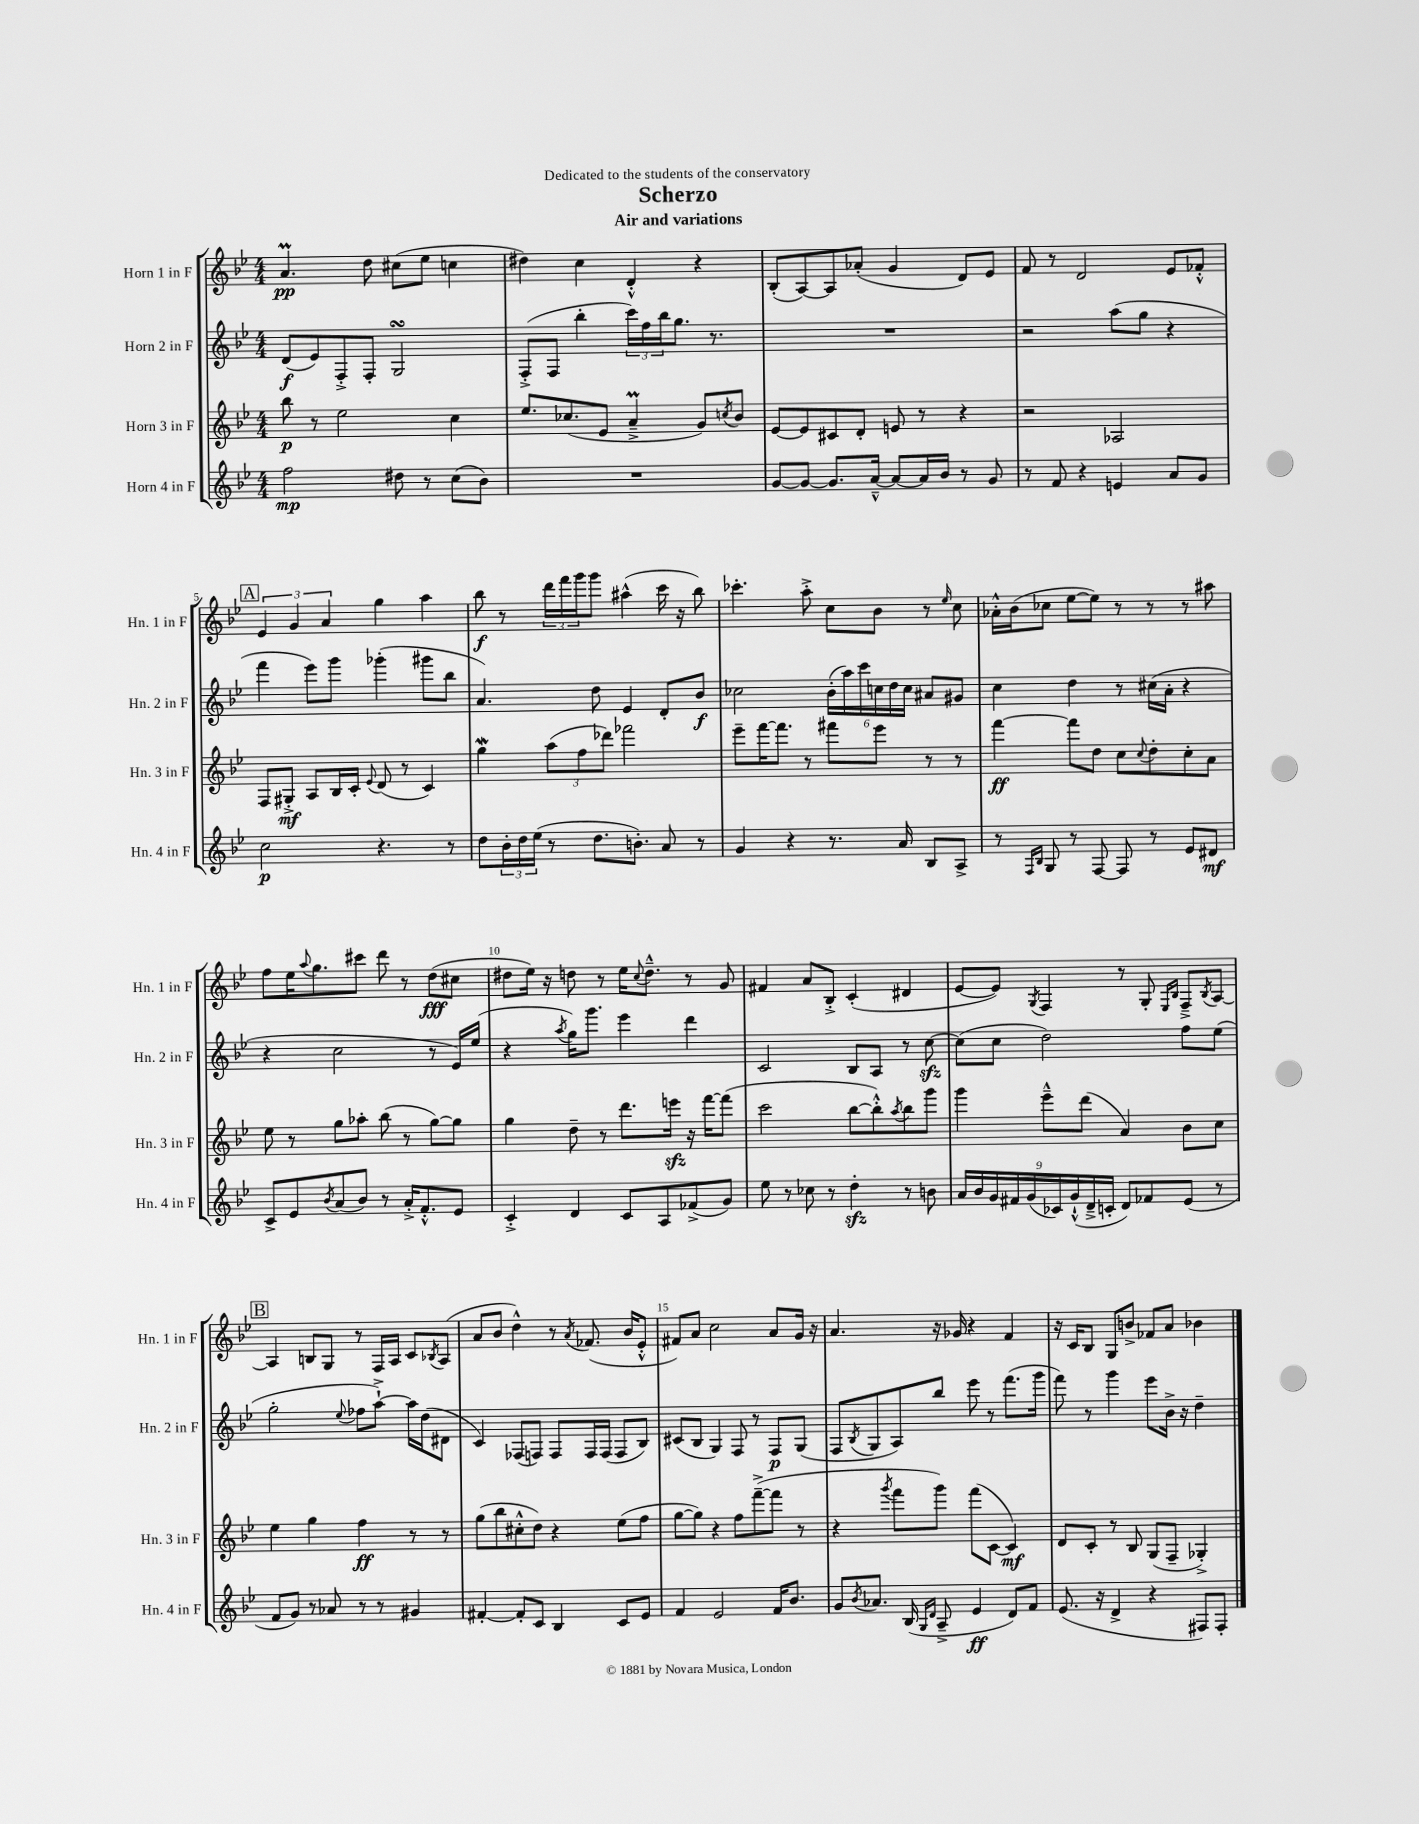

**kern	**kern	**kern	**kern
*staff4	*staff3	*staff2	*staff1
*clefG2	*clefG2	*clefG2	*clefG2
*k[b-e-]	*k[b-e-]	*k[b-e-]	*k[b-e-]
*M4/4	*M4/4	*M4/4	*M4/4
2ff	8bb-	(8d	4.a
.	8r	8e-)	.
.	2ee-	8F'^	.
.	.	8F'	8dd
8dd#	.	2G	(8cc#
8r	.	.	8ee-
(8cc	4cc	.	4cc
8b-)	.	.	.
=	=	=	=
1r	8.ee-	(8F'^	4dd#)
.	.	8F	.
.	(8.cc-	.	.
.	.	4bb-'	4cc
.	8e-	.	.
.	4a~^	24ccc)	4d'^^
.	.	24ff	.
.	.	24bb-	.
.	.	8.gg	.
.	8g)	.	4r
.	.	8.r	.
.	8qcc	.	.
.	8b-	.	.
=	=	=	=
[8g	[8e-	1r	(8B-'
8g_	8e-]	.	[8A)
8.g]	8c#	.	8A]
.	8d'	.	(8a-'
[16a~^^	.	.	.
8a_	8e	.	4g
16a]	8r	.	.
16b-	.	.	.
8r	4r	.	8d)
8g	.	.	8e-
=	=	=	=
8r	2r	2r	8f
8f	.	.	8r
4r	.	.	2d
4e	2A-	(8aa	.
.	.	8gg	.
8a	.	4r	8e-
8g	.	.	8f-'^^
=	=	=	=
2cc	8F	4fff	6e-
.	8G#'^	.	.
.	.	.	6g
.	8A	8eee-)	.
.	.	.	6a
.	16B-	8ggg	.
.	16c'	.	.
.	8qqe-	.	.
4.r	(8d	(4ggg-'	4gg
.	8r	.	.
.	4c)	8ggg#	4aa
8r	.	8bb-	.
=	=	=	=
8dd	4gg	4.a)	8bb-
24b-'	.	.	8r
24dd	.	.	.
(24ee-	.	.	.
8r	(12aa	.	24ddd
.	.	.	24fff
.	12ff	.	24ggg
8.dd	.	8dd	8ggg
.	12ddd-)	.	.
.	2fff-	4e-	(4aa#^^
8.b')	.	.	.
8a	.	8d'	16ccc
.	.	.	16r
8r	.	8b-	8bb-)
=	=	=	=
4g	8eee-~	2cc-	4.ccc-'
.	[16fff	.	.
.	8.fff]	.	.
4r	.	.	.
.	8r	.	8aa'^
8.r	8fff#	(24b-'	8cc
.	.	24aa)	.
.	.	24ccc	.
.	8eee-	24cc	8b-
.	.	24dd	.
16a	.	.	.
.	.	24cc	.
8B-	8r	8a#	8r
.	.	.	16qqee-
8A^	8r	8g#	8cc
=	=	=	=
8r	[4fff	4cc	16a-'^^
.	.	.	(16b-
16qqF	.	.	.
16qqB-	.	.	.
8G	.	.	8cc-
8r	8fff]	4dd	[8ee-
[8F	8dd	.	8ee-])
8F]	8cc	8r	8r
.	8qqcc	.	.
8r	8dd'	(16cc#	8r
.	.	16a'	.
8e-	8cc'	4r	8r
8d#	8a	.	8aa#
=	=	=	=
8c^	8ee-	4r	8ff
8e-	8r	.	16ee-
.	.	.	8qqaa
.	.	.	8.gg
8qb-	.	.	.
(8a	8gg	2cc	.
8b-)	8aa-'	.	8ccc#
8r	(8bb-	.	8ddd
16a'^	8r	.	8r
8.f'^^	.	.	.
.	[8gg)	8r	(8dd
8e-	8gg]	16e-)	8cc#
.	.	(16ee-	.
=	=	=	=
4c'^	4gg	4r	8dd#
.	.	.	16ee-)
.	.	.	16r
.	.	8qaa	.
4d	8dd~	16gg)	8dd
.	.	8.ggg	.
.	8r	.	8r
8c	8.ddd	4eee-	16ee-
.	.	.	8qqcc
.	.	.	8.dd~^^
8A	.	.	.
.	16eee	.	.
(8f-^	16r	4ddd	8r
.	[16fff	.	.
8g)	(8fff]	.	8g
=	=	=	=
8ee-	2ccc	2c	4f#
8r	.	.	.
8cc-	.	.	8a
8r	.	.	8B-'^
4dd'	[8bb-	8B-	(4c'
.	8bb-'^^])	8A	.
.	8qaa	.	.
8r	8bb-	8r	4d#
8b	8ggg	[8cc	.
=	=	=	=
18a	4ggg	(8cc]	[8e-
18b-	.	.	.
18g	.	.	.
.	.	8cc	8e-])
18f#	.	.	.
(18g	.	.	.
.	.	.	8qG
.	8eee-~^^	2dd)	4F
18c-)	.	.	.
(18g`^^	.	.	.
.	(8ddd	.	.
18d~^	.	.	.
18c'	.	.	.
8d)	4a)	.	8r
8f-	.	.	8G'
.	.	.	16qqE-
.	.	.	16qqB-
(8e-	8b-	8ff	8F~^
.	.	.	8qB-
8r	8cc	(8ee-	[8A
=	=	=	=
8f	4ee-	2gg'	4A]
8g)	.	.	.
8r	4gg	.	8B
8a-	.	.	8G
.	.	8qqee-	.
8r	4ff	8ff-	8r
8r	.	[8aa`^)	16F
.	.	.	16A
4g#	8r	16aa]	8c
.	.	(16dd	.
.	.	.	8qB-
.	8r	8d#	(8A
=	=	=	=
[4f#'	(8gg	4c)	8a
.	8bb-	.	8b-
8f#']	8cc#'^^	(8F-	4dd^^)
8c	8dd)	8F)	.
4B-	4r	8F	8r
.	.	.	8qa
.	.	16F	(8.f-
.	.	(16F	.
8c	(8ee-	8F	.
.	.	.	16b-
8e-	8ff	8B-)	8e-'^^
=	=	=	=
4f	[8gg	(8c#	8f#)
.	8gg])	8B-	8a
2e-	4r	4G)	2cc
.	8ff	8F	.
.	([8fff~^	8r	.
16f	8fff]	8F	8a
8.b-	.	.	.
.	8r	(8G	16g
.	.	.	16r
=	=	=	=
8g	4r	8F	4.a
8qb-	.	8qB-	.
8.a-	.	8G	.
.	8qggg	.	.
.	8fff	8A)	.
(16B-	.	.	.
16qqG	.	.	.
16qqd	.	.	.
8A~^	8ggg)	8bb-	16r
.	.	.	16g-
4e-	(8fff	8eee-	4r
.	[8c	8r	.
8d)	4c])	(8.fff	4f
8f	.	.	.
.	.	16ggg	.
=	=	=	=
(8.e-	8d	8fff)	16r
.	.	.	16c
.	8c'	8r	8B-
16r	.	.	.
4d^	8r	4ggg	8G
.	8B-	.	8b^
4r	(8G	8eee-	8f-
.	8F~	16b-^	8a
.	.	16r	.
8F#)	4G-'^)	4dd~	4b-
8F#'	.	.	.
==	==	==	==
*-	*-	*-	*-
